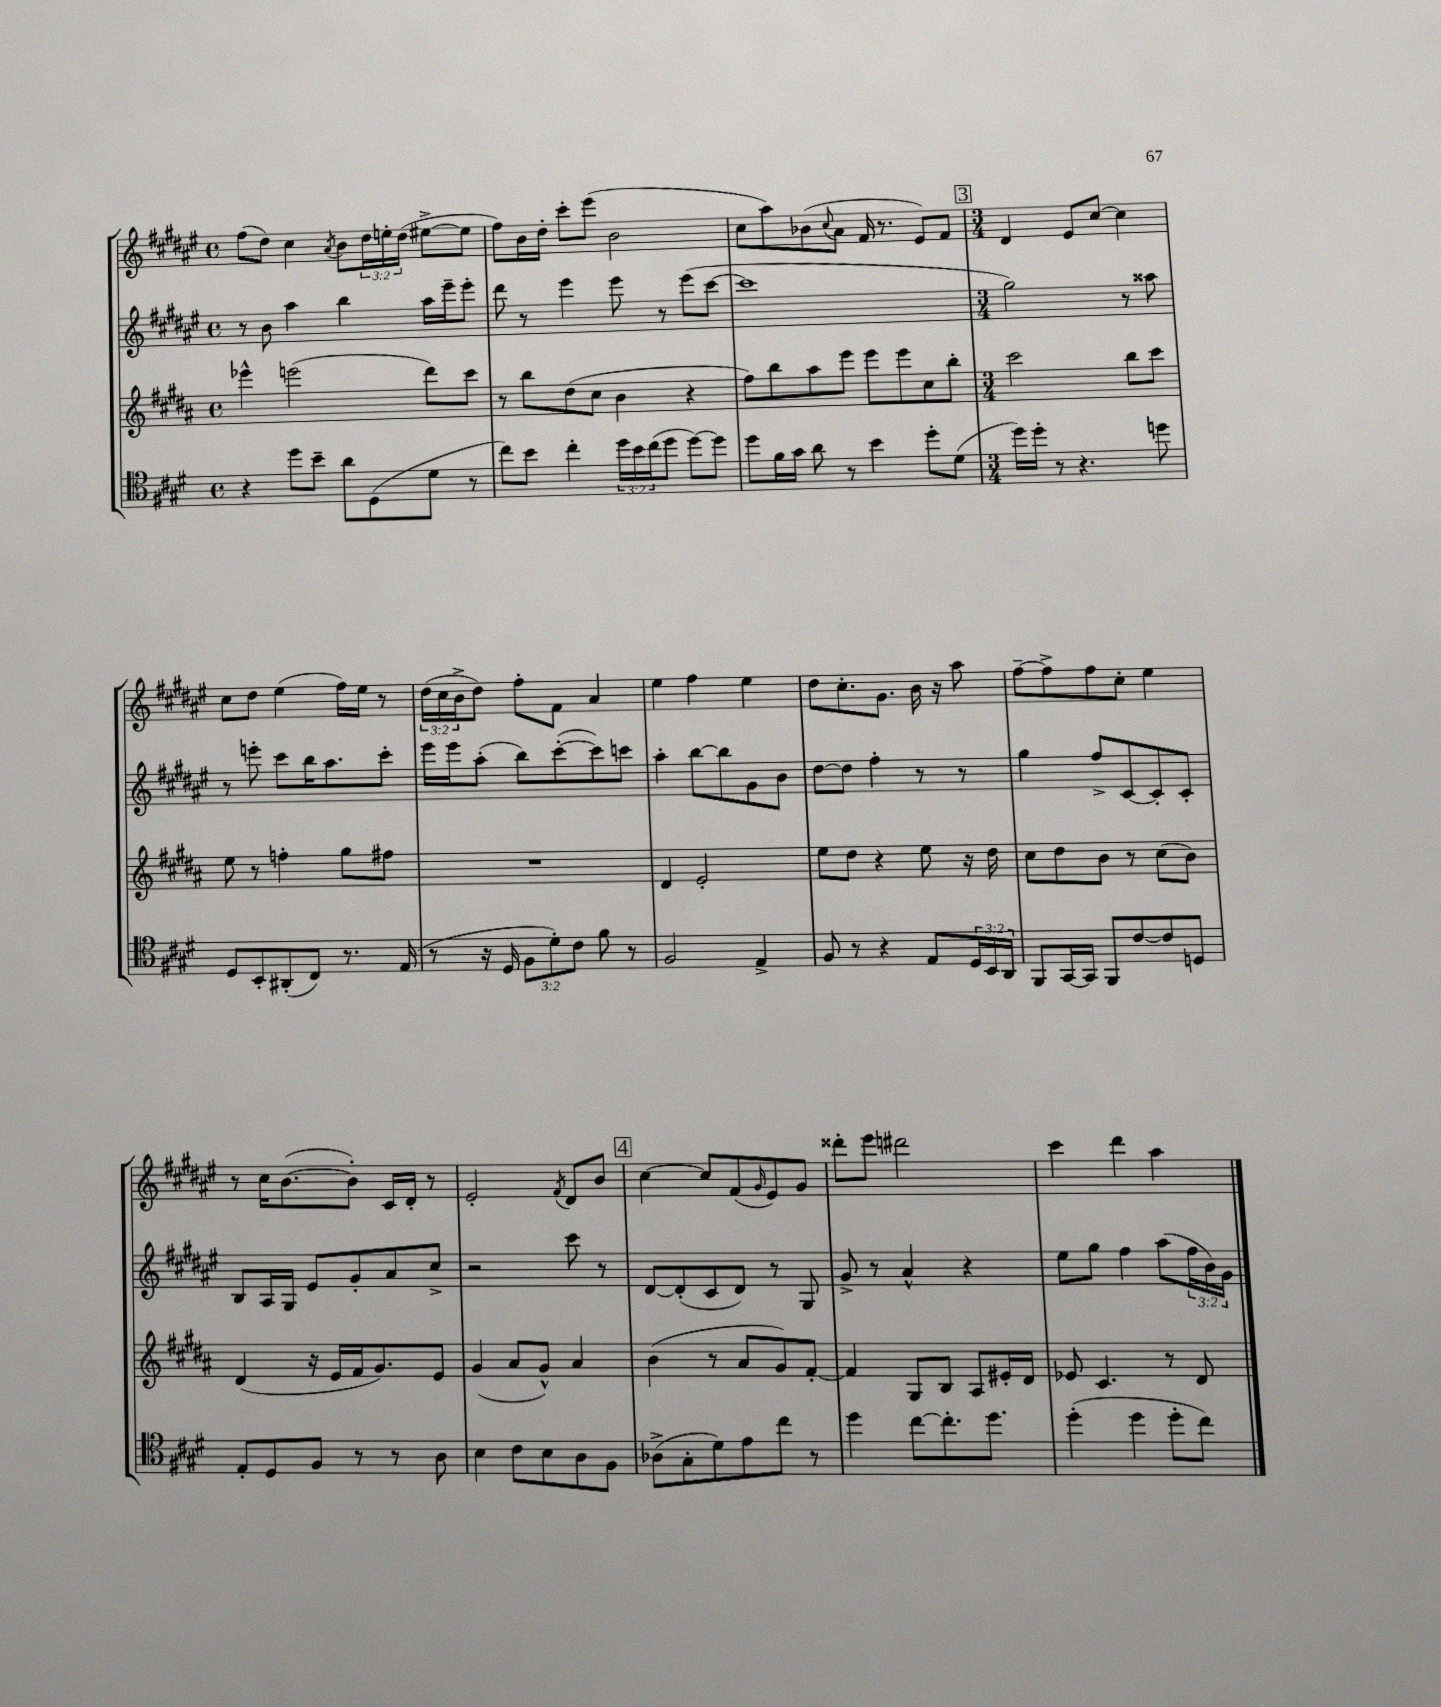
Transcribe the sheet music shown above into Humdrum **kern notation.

**kern	**kern	**kern	**kern
*staff4	*staff3	*staff2	*staff1
*clefC4	*clefG2	*clefG2	*clefG2
*k[f#c#g#d#]	*k[f#c#g#d#a#]	*k[f#c#g#d#a#e#]	*k[f#c#g#d#a#e#]
*M4/4	*M4/4	*M4/4	*M4/4
*met(c)	*met(c)	*met(c)	*met(c)
4r	4eee-^^	8r	(8ff#
.	.	8b	8dd#)
8dd#	(2eee	4aa#	4cc#
8b~	.	.	.
.	.	.	8qa#
8a	.	4bb	8b
(8D#	.	.	24dd#
.	.	.	24ee'
.	.	.	(24dd#
8d#	8ddd#)	16aa#	[8ee#^
.	.	16eee#~	.
8r	8ccc#	8eee#'	8ee#]
=	=	=	=
8cc#)	8r	8ddd#	8ff#)
8b	8bb	8r	16b
.	.	.	16dd#'
4cc#'	(8dd#	4eee#	8ccc#'
.	8cc#	.	(8eee#
24dd#	4b	8eee#	2b
24b	.	.	.
(24cc#	.	.	.
8dd#	.	8r	.
[8dd#)	4r	(8eee#	.
8dd#]	.	[8ccc#	.
=	=	=	=
8dd#	8ff#)	1ccc#]	8cc#
16f#	8bb	.	8aa#)
16g#	.	.	.
8a	8aa#	.	(8b-
.	.	.	8qqcc#
8r	8eee	.	8a#
4b	8eee	.	16f#
.	.	.	8.r
.	8eee	.	.
8dd#'	8cc#	.	8e#)
(8d#	8bb'	.	8f#
=	=	=	=
*M3/4	*M3/4	*M3/4	*M3/4
16dd#)	2ccc#	2gg#)	4d#
16dd#'	.	.	.
8r	.	.	.
4.r	.	.	8e#
.	.	.	[8cc#
.	8bb	8r	4cc#]
8dd	8ccc#	8aa##	.
=	=	=	=
8D#	8ee	8r	8cc#
8BB'	8r	8eee'	8dd#
(8AA#'	4ff'	8ccc#	(4ee#
8C#)	.	16bb	.
.	.	8.aa#	.
8.r	8gg#	.	16ff#)
.	.	.	16ee#
.	8ff#	8ccc#'	8r
(16E	.	.	.
=	=	=	=
8r	2.r	16eee#	(24dd#
.	.	.	24cc#
.	.	16eee#	.
.	.	.	24b^
16r	.	(8aa#'	8dd#)
16D#	.	.	.
12F#	.	8bb)	8ff#'
12d#')	.	.	.
.	.	([8ccc#'	8f#
12c#	.	.	.
8f#	.	8ccc#])	4a#
8r	.	8ccc	.
=	=	=	=
2F#	4d#	4aa#'	4ee#
.	2e'	[8bb	4ff#
.	.	8bb]	.
4E^	.	8g#	4ee#
.	.	8b	.
=	=	=	=
8F#	8ee	[8dd#	8dd#
8r	8dd#	8dd#]	8.cc#'
4r	4r	4ff#'	.
.	.	.	8.g#
8E	8ee	8r	16b
.	.	.	16r
24D#	16r	8r	8aa#
24BB	.	.	.
.	16dd#	.	.
24AA	.	.	.
=	=	=	=
8FF#	8cc#	4gg#	[8ff#~
[16GG#	8dd#	.	8ff#^]
16GG#]	.	.	.
8FF#	8b	8ff#^	8ff#
[8c#	8r	[8c#	8cc#'
8c#]	(8cc#	8c#']	4ee#
8D	8b)	8c#'	.
=	=	=	=
8E'	(4d#	8B	8r
8D#	.	16A#	16cc#
.	.	16G#	([8.b
8F#	16r	8e#	.
.	16e	.	.
8r	16f#	8g#'	8b'])
.	8.g#)	.	.
8r	.	8a#	16c#
.	.	.	16d#'
8A	8e	8cc#^	8r
=	=	=	=
4B	(4g#	2r	2e#'
8c#	8a#	.	.
8B	8g#^^)	.	.
.	.	.	8qf#
8A	4a#	8ccc#	8d#
8F#	.	8r	8b
=	=	=	=
(8A-^	(4b	[8d#	[4cc#
8G#'	.	(8d#']	.
8d#)	8r	8c#	8cc#]
8e	8a#	8d#)	(8f#
.	.	.	16qqg#
8cc#	8g#)	8r	8e#)
8r	[8f#'	8G#	8g#
=	=	=	=
4dd#	4f#]	8g#^	8ddd##'
.	.	8r	8eee#
[8cc#	8G#	4a#^^	2ddd#
8.cc#']	8B	.	.
.	8A#	4r	.
8.dd#	.	.	.
.	16e#'	.	.
.	16d#	.	.
=	=	=	=
(4dd#'	8e-	8ee#	4ccc#
.	4.c#	8gg#	.
4dd#	.	4ff#	4ddd#
8dd#'	8r	(8aa#	4aa#
8cc#)	8d#	24ff#	.
.	.	24b)	.
.	.	24g#	.
==	==	==	==
*-	*-	*-	*-
